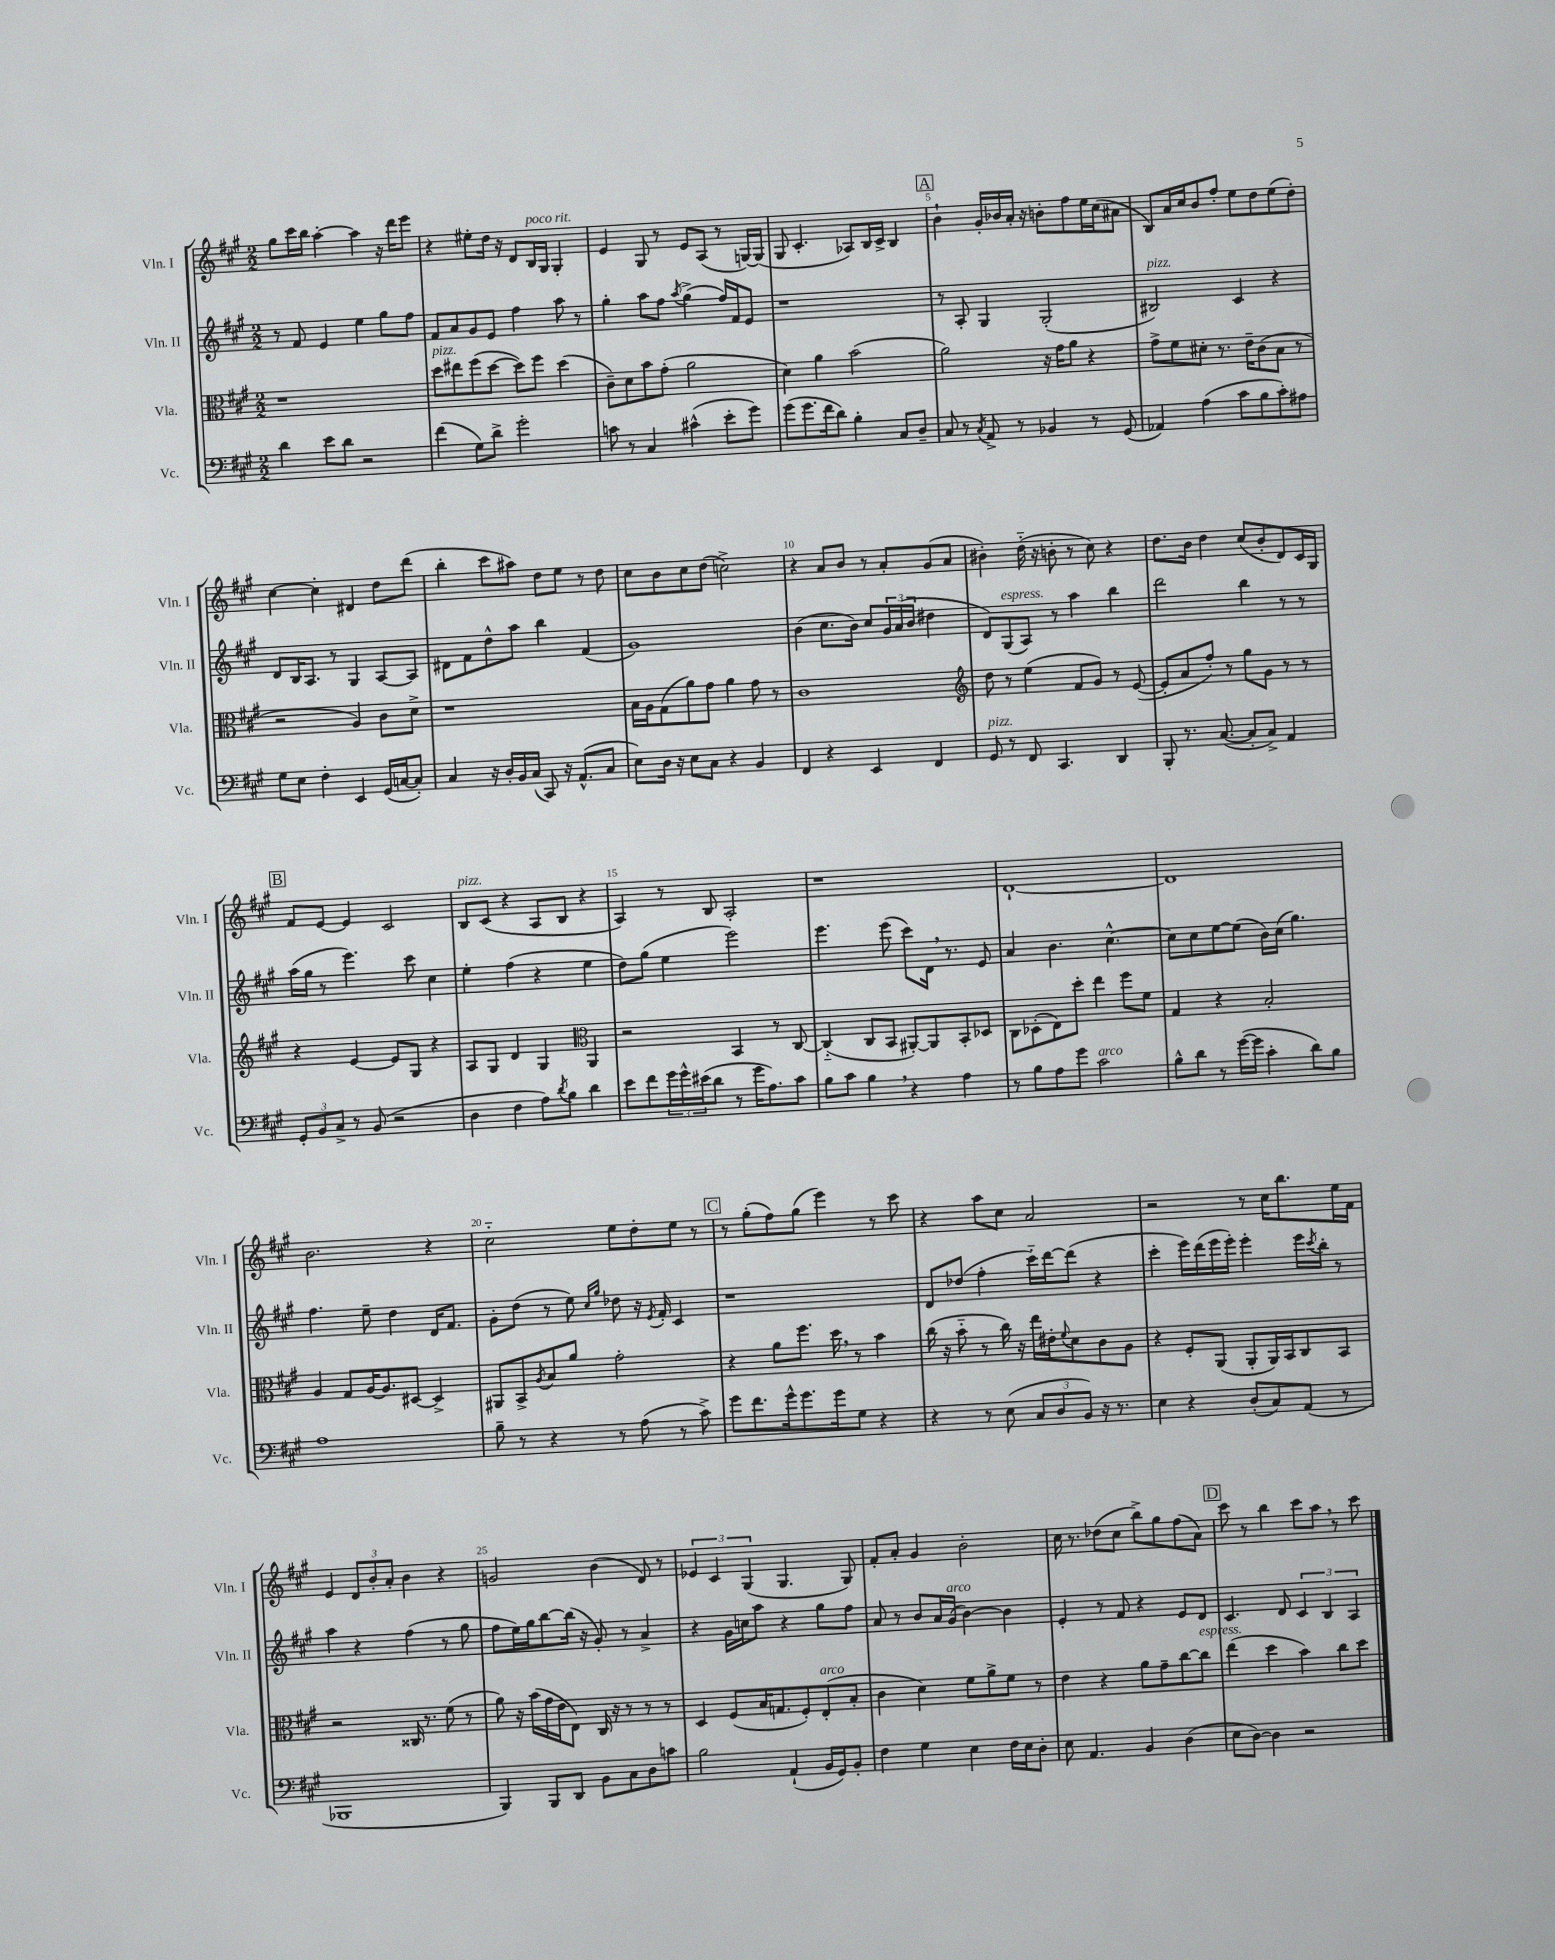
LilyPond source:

<<
\new StaffGroup <<
\new Staff = "s0" \with { instrumentName = "Vln. I" shortInstrumentName = "Vln. I" } {
    \clef treble \key a \major \numericTimeSignature \time 2/2
    gis''8 cis'''16 b''16 a''4~-. a''4 r16 d'''16 e'''8 |
    r4 eis''8-. d''16 r16 d'8 b16^\markup { \italic "poco rit." } gis16 gis4-. |
    e'4 gis8 r8 e'8 a8( r8 g16~) g16( |
    gis8 cis'4.-. aes8) b16 cis'16-> b4 |
    \mark \markup { \box "A" } b'4-! gis'16-. bes'16 a'16-. r16 b'8-. fis''8 e''16 cis''16( ais'8 |
    b8) a'16 cis''16 b'8 fis''8-. e''8 d''8 e''8( d''8-.) |
    cis''4~ cis''4-. dis'4 d''8 d'''8( |
    b''4-. cis'''8 ais''8) d''8 e''8 r8 d''8 |
    cis''8 b'8 cis''8 d''8( c''2->) |
    r4 a'8 b'8 r8 a'8-. gis'8( a'8 |
    bis'4-.) d''16-_( r16 b'8-. r8 cis''8) r4 |
    d''8. b'16 d''4 cis''8( b'8-. d'8) cis'16 gis16 |
    \mark \markup { \box "B" } fis'8 e'8~ e'4 cis'2 |
    b8^\markup { \italic "pizz." } cis'8( r4 a8 b8 r4 |
    a4) r8 b8 a2-. |
    r1 |
    d'1~-! |
    d'1 |
    b'2. r4 |
    cis''2-_ e''8 d''8-. e''8 r8 |
    \mark \markup { \box "C" } r8 gis''8-.( fis''8) gis''8( e'''4) r8 cis'''8 |
    r4 a''8 cis''8 a'2 |
    r2 r8 cis''16 b''8. e''16 fis'16 |
    e'4 \tuplet 3/2 { d'8 b'8-. a'8-. } b'4 r4 |
    g'2 b'4( d'8) r8 |
    \tuplet 3/2 { ees'4 cis'4 gis4( } gis4. gis8) |
    fis'8-. a'8-. gis'4 b'2-. |
    cis''16 r8. des''8( cis''8 b''8->) gis''8 fis''8( a'8) |
    \mark \markup { \box "D" } cis'''8 r8 b''4 cis'''8 a''8 \breathe r8 cis'''8 \bar "|." |
}
\new Staff = "s1" \with { instrumentName = "Vln. II" shortInstrumentName = "Vln. II" } {
    \clef treble \key a \major \numericTimeSignature \time 2/2
    r8 fis'8 e'4 e''4 gis''8 fis''8 |
    fis'8 a'8 gis'8 e'8 fis''4 a''8 r8 |
    gis''4-. a''8 fis''8 \acciaccatura { a''8 } gis''4->( fis''16) fis'16 e'8 |
    r1 |
    \mark \markup { \box "A" } r8 a8-. gis4 gis2-.( |
    bis2^\markup { \italic "pizz." }) cis'4 r4 |
    d'8 b16 a8. r8 gis4 a8~ a8 |
    dis'8 fis'8 d''8-^ a''8 b''4 fis'4( |
    gis'1) |
    b'4( cis''8. b'16) cis''8 \tuplet 3/2 { gis'16 a'16( b'16 } dis''4 |
    d'8) gis8^\markup { \italic "espress." }( a8) r8 a''4 b''4 |
    d'''2 b''4 r8 r8 |
    \mark \markup { \box "B" } a''16( gis''16 r8 e'''4.) cis'''8 cis''4 |
    e''4-. fis''4( r4 e''4 |
    d''8) gis''8( e''4 e'''2) |
    e'''4. e'''8( cis'''8) d'16 \breathe r8. e'8 |
    a'4 b'4. cis''4.~-^ |
    cis''8 cis''8 e''8~ e''8( b'16) cis''16( gis''4.) |
    fis''4. e''8-- d''4 d'16 fis'8. |
    gis'8-. d''8( r8 e''8) \grace { cis''16 gis''16 } des''8 r16 \acciaccatura { e'8 } fis'16-. cis'4 |
    \mark \markup { \box "C" } r1 |
    d'8 des''8( fis''4-. cis'''16-_) d'''16~ d'''8( r4 |
    cis'''4-. e'''16) d'''16( e'''16 e'''16-.) e'''4-. e'''16 \acciaccatura { cis'''8 } b''16-. r8 |
    a''4 r4 fis''4( r8 gis''8 |
    fis''8 e''16) gis''16 b''8~ b''16( r16 gis'8-.) r8 a'4-> |
    r4 gis'16 c''16 a''8 r4 gis''8 fis''8 |
    a'8 r8 b'8 a'16 gis'16^\markup { \italic "arco" }( b'4~) b'4 |
    e'4-. r8 fis'8 r4 e'8 d'8 |
    \mark \markup { \box "D" } cis'4. d'8 \tuplet 3/2 { cis'4 b4 a4 } \bar "|." |
}
\new Staff = "s2" \with { instrumentName = "Vla." shortInstrumentName = "Vla." } {
    \clef alto \key a \major \numericTimeSignature \time 2/2
    r1 |
    d''8^\markup { \italic "pizz." } eis''8 fis''8( d''8~ d''8) fis''8 d''4( |
    cis'8--) d'8 b'8 gis'8-.( a'2 |
    d'4) a'4 b'2( |
    \mark \markup { \box "A" } a'2) r16 gis'16 a'8 r4 |
    gis'8-> fis'8 dis'8-. r8. e'16-- cis'8( b8 r8 |
    r2 a4) cis'8 d'8-> |
    r1 |
    b16 a16 gis8( a'8) gis'8 a'4 gis'8 r8 |
    cis'1 |
    \clef treble d''8 r8 e''4( fis'8 gis'8) r8 e'8~( |
    e'8-. a'8 fis''8-.) r8 gis''8 gis'8 r8 r8 |
    \mark \markup { \box "B" } r4 e'4~ e'8 gis8 r4 |
    a8 gis8 d'4 gis4 \clef alto a,4 |
    r2 b,4 r8 cis8~ |
    cis4-_( cis8 b,8 ais,8~-.) ais,8 b,8-. des8 |
    cis8 des8-.( e8) d''8-. e''4 fis''8 fis'8 |
    gis4 r4 b2-. |
    a4 gis8 a16~ a8. dis8~ dis4-> |
    ais,8 b,8-> \acciaccatura { a8 } b8 a'8 gis'2-. |
    \mark \markup { \box "C" } r4 a'8 fis''8. d''16 \breathe r8 b'4 |
    cis''16( r16 b'8-_ r8 cis''16) r16 e''16 eis'16-. \appoggiatura { fis'8 } d'8 cis'8 a8 |
    r4 fis8-. a,8( a,8-. a,16) b,16 cis8 b,8 |
    r2 cisis16 r8. fis'8( r8 |
    a'8) r16 b'16( gis'16 e'16 e8) cis16 r16 r8 r8 r8 |
    d4 fis8( b16 g8. fis8-.) e8-.^\markup { \italic "arco" }( b8-. |
    cis'4 d'4) fis'8 a'8-> fis'8 r8 |
    e'4 r4 a'8 gis'8-- cis''8~ cis''8^\markup { \italic "espress." } |
    \mark \markup { \box "D" } e''4( d''4 b'4) cis''8 d''8 \bar "|." |
}
\new Staff = "s3" \with { instrumentName = "Vc." shortInstrumentName = "Vc." } {
    \clef bass \key a \major \numericTimeSignature \time 2/2
    d'4 e'8 d'8 r2 |
    fis'4( gis8) d'8-> gis'2-. |
    c'8 r8 cis4 cis'4-^( e'8-. gis'8) |
    gis'8( gis'8. fis'16 d'8) b4-. cis8 d8-- |
    \mark \markup { \box "A" } cis8 r8 \acciaccatura { cis8 } a,8-> r8 bes,4 r8 gis,8( |
    aes,4) a4( cis'8 b8 cis'8-.) ais8 |
    gis8 e8 fis4-. e,4 gis,16( c16~ c8-.) |
    cis4 r16 d16-. b,16 cis16( cis,8) r16 a,8.-^( cis8 |
    e8) d16 r16 e8 cis8 r4 b,4 |
    fis,4 r4 e,4 fis,4 |
    gis,8^\markup { \italic "pizz." } r8 fis,8 cis,4. d,4 |
    b,,8-. r8. cis8.~( cis8-. cis8->) a,4 |
    \mark \markup { \box "B" } \tuplet 3/2 { gis,8-. b,8 cis8-> } r8 b,8( r2 |
    d4 fis4 a8) \acciaccatura { d'8 } b8 d'4 |
    e'8 fis'8 \tuplet 3/2 { gis'16 gis'16-^ eis'16( } d'8 r8 gis'16 a8.) cis'8 |
    b8 cis'8 b4 \breathe r4 a4 |
    r8 b8 a8 gis'8 cis'2^\markup { \italic "arco" } |
    b8-^ d'8 r8 gis'16~( gis'16 cis'4-. d'8) b8 |
    a1 |
    b8-- r8 r4 r8 a8( r8 cis'8->) |
    \mark \markup { \box "C" } gis'8 fis'8. gis'16-^ gis'8. gis'16 gis8 r4 |
    r4 r8 e8( \tuplet 3/2 { cis8 d8 b,8) } r16 r8. |
    e4 r4 d8-.( cis8) a,8( r8 |
    bes,,1 |
    b,,4) b,,8 d,8 b,8 cis8 d8 c'8 |
    b2 a,4-!( b,16 gis,16) b,8-. |
    fis4 gis4 e4 fis16 e16 d8-. |
    e8 a,4. b,4 d4( |
    \mark \markup { \box "D" } e8 d8~) d4 r2 \bar "|." |
}
>>
>>
\layout { \context { \Score \override BarNumber.break-visibility = ##(#f #t #t) barNumberVisibility = #(every-nth-bar-number-visible 5) } }
